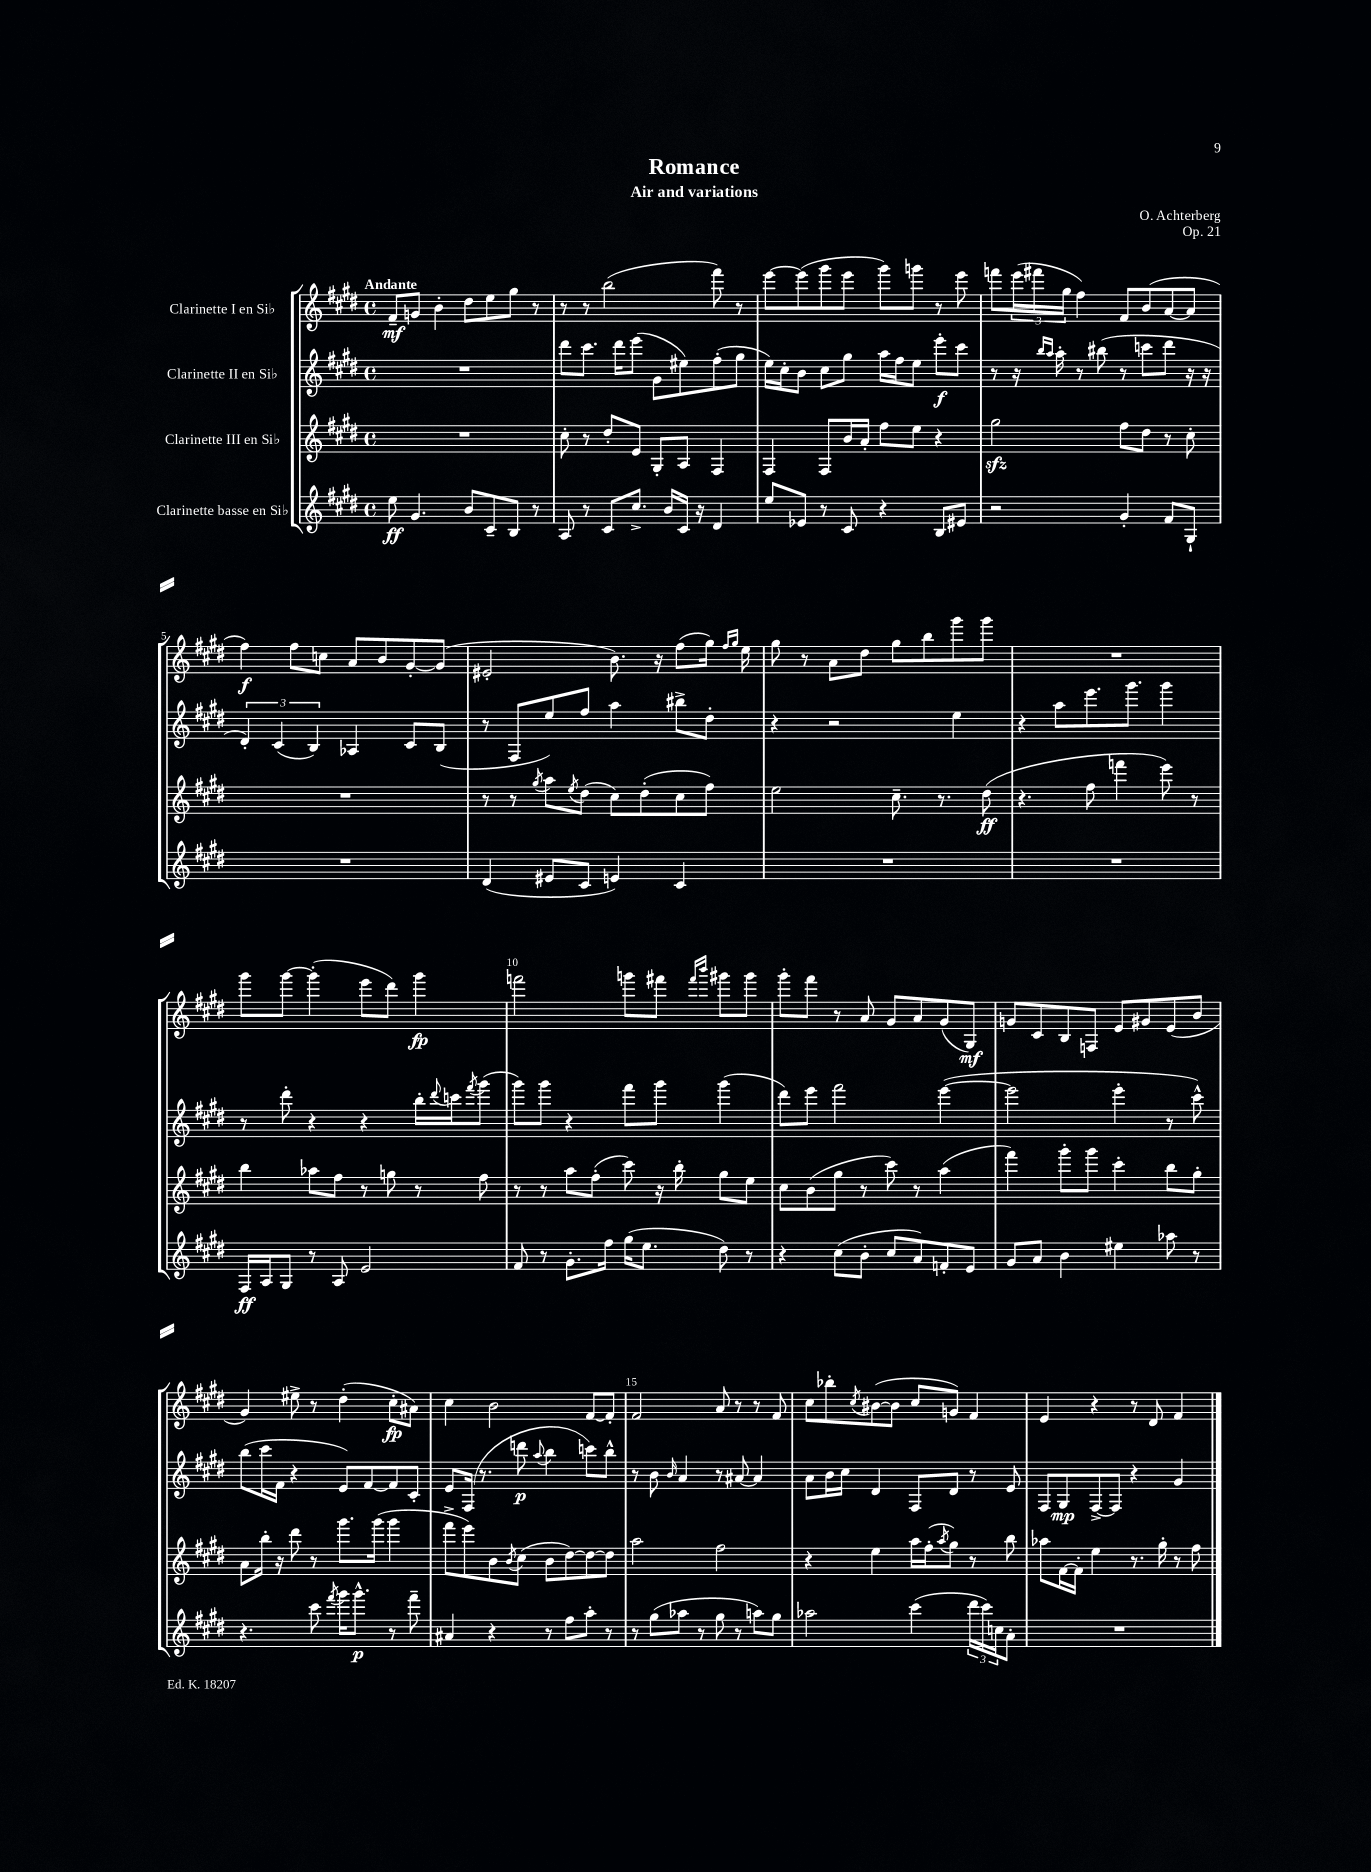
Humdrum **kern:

**kern	**dynam	**kern	**dynam	**kern	**dynam	**kern	**dynam
*part4	*part4	*part3	*part3	*part2	*part2	*part1	*part1
*staff4	*staff4	*staff3	*staff3	*staff2	*staff2	*staff1	*staff1
*I"Clarinette basse en Si♭	*	*I"Clarinette III en Si♭	*	*I"Clarinette II en Si♭	*	*I"Clarinette I en Si♭	*
*clefG2	*	*clefG2	*	*clefG2	*	*clefG2	*
*k[f#c#g#d#]	*	*k[f#c#g#d#]	*	*k[f#c#g#d#]	*	*k[f#c#g#d#]	*
*M4/4	*	*M4/4	*	*M4/4	*	*M4/4	*
*met(c)	*	*met(c)	*	*met(c)	*	*met(c)	*
=1	=1	=1	=1	=1	=1	=1	=1
!	!	!	!	!	!	!LO:TX:a:B:t=Andante	!
8ee\	ff	1r	.	1r	.	8f#~/L	mf
4.g#/	.	.	.	.	.	8gn/J	.
.	.	.	.	.	.	4b'\	.
8b/L	.	.	.	.	.	8dd#\L	.
8c#~/	.	.	.	.	.	8ee\	.
8B/J	.	.	.	.	.	8gg#\J	.
8r	.	.	.	.	.	8r	.
=2	=2	=2	=2	=2	=2	=2	=2
8A/	.	8cc#'\	.	8ddd#\L	.	8r	.
8r	.	8r	.	8.ccc#\J	.	8r	.
8c#/L	.	8dd#'/L	.	.	.	(2bb\	.
.	.	.	.	16ddd#\KL	.	.	.
8.cc#^/J	.	8e/J	.	(8eee\J	.	.	.
.	.	8G#'/L	.	8g#\L	.	.	.
16b/LL	.	.	.	.	.	.	.
16c#/JJ	.	8A/J	.	8ee#X\)	.	.	.
16r	.	.	.	.	.	.	.
4d#/	.	4F#/	.	(8ff#'\	.	8fff#\)	.
.	.	.	.	8gg#\J	.	8r	.
=3	=3	=3	=3	=3	=3	=3	=3
8ee/L	.	4F#/	.	16ee\LL)	.	[8eee\L	.
.	.	.	.	16cc#'\J	.	.	.
8e-X/J	.	.	.	8b\J	.	(8eee\]	.
8r	.	8F#/L	.	8cc#\L	.	8ggg#\	.
8c#/	.	16b/L	.	8gg#\J	.	8eee\J	.
.	.	16a'/JJ	.	.	.	.	.
4r	.	8ff#\L	.	16aa\LL	.	8ggg#\L)	.
.	.	.	.	16ff#\J	.	.	.
.	.	8ee\J	.	8ee\J	.	8gggn\J	.
8B/L	.	4r	.	8eee'\L	f	8r	.
8e#X/J	.	.	.	8ccc#\J	.	8eee\	.
=4	=4	=4	=4	=4	=4	=4	=4
2r	.	2gg#zz\	.	8r	.	8fffn\L	.
.	.	.	.	16r	.	(24eee\L	.
.	.	.	.	.	.	24fff#X\	.
.	.	.	.	16qqbb/LL	.	.	.
.	.	.	.	16qqaa/JJ	.	.	.
.	.	.	.	16aa'\	.	.	.
.	.	.	.	.	.	24gg#\JJ	.
.	.	.	.	8r	.	4ff#\)	.
.	.	.	.	(8bb#X\	.	.	.
4g#'/	.	8ff#\L	.	8r	.	8f#/L	.
.	.	8dd#\J	.	8cccn\L	.	(8b/	.
8f#/L	.	8r	.	8ddd#\J	.	[8a/	.
8G#`/J	.	8cc#'\	.	16r	.	8a/J]	.
.	.	.	.	16r	.	.	.
!!LO:LB:g=z
=5	=5	=5	=5	=5	=5	=5	=5
1r	.	1r	.	6d#'/)	.	4ff#\)	f
.	.	.	.	(6c#/	.	.	.
.	.	.	.	.	.	8ff#\L	.
.	.	.	.	6B/)	.	.	.
.	.	.	.	.	.	8ccn\J	.
.	.	.	.	4A-X/	.	8a/L	.
.	.	.	.	.	.	8b/	.
.	.	.	.	8c#/L	.	[8g#'/	.
.	.	.	.	(8B/J	.	(8g#/J]	.
=6	=6	=6	=6	=6	=6	=6	=6
(4d#/	.	8r	.	8r	.	2e#X'/	.
.	.	8r	.	8F#/L	.	.	.
.	.	8qgg#/	.	.	.	.	.
8e#X/L	.	8aa\L	.	8ee/)	.	.	.
.	.	8qee/	.	.	.	.	.
8c#/J	.	(8dd#\J	.	8ff#/J	.	.	.
4en/)	.	8cc#\L)	.	4aa\	.	8.b\)	.
.	.	(8dd#'\	.	.	.	.	.
.	.	.	.	.	.	16r	.
4c#/	.	8cc#\	.	8bb#X^\L	.	(8ff#\L	.
.	.	8ff#\J)	.	8dd#'\J	.	16gg#\Jk)	.
.	.	.	.	.	.	16qqff#/LL	.
.	.	.	.	.	.	16qqgg#/JJ	.
.	.	.	.	.	.	16ee\	.
=7	=7	=7	=7	=7	=7	=7	=7
1r	.	2ee\	.	4r	.	8gg#\	.
.	.	.	.	.	.	8r	.
.	.	.	.	2r	.	8a\L	.
.	.	.	.	.	.	8dd#\J	.
.	.	8.cc#~\	.	.	.	8gg#\L	.
.	.	.	.	.	.	8bb\	.
.	.	8.r	.	.	.	.	.
.	.	.	.	4ee\	.	8ggg#\	.
.	.	(8dd#\	ff	.	.	8ggg#\J	.
=8	=8	=8	=8	=8	=8	=8	=8
1r	.	4.r	.	4r	.	1r	.
.	.	.	.	8aa\L	.	.	.
.	.	8ff#\	.	8.eee\	.	.	.
.	.	4fffn\	.	.	.	.	.
.	.	.	.	8.ggg#\J	.	.	.
.	.	8eee\)	.	4ggg#\	.	.	.
.	.	8r	.	.	.	.	.
!!LO:LB:g=z
=9	=9	=9	=9	=9	=9	=9	=9
16F#/LL	ff	4bb\	.	8r	.	8ggg#\L	.
16A/J	.	.	.	.	.	.	.
8G#/J	.	.	.	8ddd#'\	.	[8ggg#\J	.
8r	.	8aa-X\L	.	4r	.	(4ggg#'\]	.
8A/	.	8ff#\J	.	.	.	.	.
2e/	.	8r	.	4r	.	8eee\L	.
.	.	8ggn\	.	.	.	8ddd#\J)	.
.	.	8r	.	16bb'\LL	.	4ggg#\	fp
.	.	.	.	8qqddd#/	.	.	.
.	.	.	.	16cccn\J	.	.	.
.	.	.	.	8qfff#/	.	.	.
.	.	8ff#\	.	(8ggg#\J	.	.	.
=10	=10	=10	=10	=10	=10	=10	=10
8f#/	.	8r	.	8ggg#\L)	.	2fffn\	.
8r	.	8r	.	8ggg#\J	.	.	.
8.g#'\L	.	8aa\L	.	4r	.	.	.
.	.	(8ff#'\J	.	.	.	.	.
16ff#\Jk	.	.	.	.	.	.	.
(16gg#\KL	.	8ccc#\)	.	8fff#\L	.	8gggn\L	.
8.ee\J	.	.	.	.	.	.	.
.	.	16r	.	8ggg#\J	.	8fff#X\J	.
.	.	16bb'\	.	.	.	.	.
.	.	.	.	.	.	16qqfff#/LL	.
.	.	.	.	.	.	16qqbbb/JJ	.
8dd#\)	.	8gg#\L	.	(4ggg#\	.	8ggg#X\L	.
8r	.	8ee\J	.	.	.	8ggg#\J	.
=11	=11	=11	=11	=11	=11	=11	=11
4r	.	8cc#\L	.	8ddd#\L)	.	8ggg#'\L	.
.	.	(8b\	.	8eee\J	.	8fff#\J	.
(8cc#\L	.	8gg#\J	.	2fff#\	.	8r	.
8b'\J	.	8r	.	.	.	8a/	.
8cc#/L	.	8ccc#\)	.	.	.	8g#/L	.
8a/)	.	8r	.	.	.	8a/	.
8fn'/	.	(4aa\	.	([4eee\	.	(8g#/	.
8e/J	.	.	.	.	.	8G#/J)	mf
=12	=12	=12	=12	=12	=12	=12	=12
8g#/L	.	4fff#\)	.	2eee\]	.	8gn/L	.
8a/J	.	.	.	.	.	8c#/	.
4b\	.	8ggg#'\L	.	.	.	8B/	.
.	.	8ggg#\J	.	.	.	8Fn/J	.
4ee#X\	.	4ccc#'\	.	4eee'\	.	8e/L	.
.	.	.	.	.	.	8g#X/	.
8aa-X\	.	8bb\L	.	8r	.	(8e/	.
8r	.	8gg#'\J	.	8ccc#^^\)	.	8b/J	.
!!LO:LB:g=z
=13	=13	=13	=13	=13	=13	=13	=13
4.r	.	8a\L	.	(8bb\L	.	4g#/)	.
.	.	16bb'\Jk	.	16ccc#\L	.	.	.
.	.	16r	.	16f#\JJ	.	.	.
.	.	8ddd#\	.	4r	.	8ee#X^\	.
8ccc#\	.	8r	.	.	.	8r	.
8qfff#/	.	.	.	.	.	.	.
16ggg#\KL	.	8.ggg#\L	.	8e/L)	.	(4dd#'\	.
8.ggg#^^\J	p	.	.	.	.	.	.
.	.	.	.	[8f#/	.	.	.
.	.	(16ggg#\Jk	.	.	.	.	.
8r	.	4ggg#\	.	8f#/]	.	8cc#'\L	fp
8fff#~\	.	.	.	8c#'/J	.	8a#X\J)	.
=14	=14	=14	=14	=14	=14	=14	=14
4a#X/	.	8fff#^\L	.	8e/L	.	4cc#\	.
.	.	8eee\)	.	(16F#/Jk	.	.	.
.	.	.	.	8.r	.	.	.
4r	.	8b\	.	.	.	2b\	.
.	.	8qb/	.	.	.	.	.
.	.	(8cc#\J	.	8dddn\	p	.	.
.	.	.	.	8qqaa/	.	.	.
8r	.	8b\L	.	4bb\	.	.	.
8ff#\L	.	[8dd#\)	.	.	.	.	.
8aa'\J	.	8dd#\_	.	8cccn\L)	.	[8f#/L	.
8r	.	8dd#\J]	.	8bb^^\J	.	8f#'/J]	.
=15	=15	=15	=15	=15	=15	=15	=15
8r	.	2aa\	.	8r	.	2f#/	.
(8gg#\L	.	.	.	8b\	.	.	.
.	.	.	.	16qqb/	.	.	.
8aa-X\J	.	.	.	4a/	.	.	.
8r	.	.	.	.	.	.	.
8gg#\	.	2ff#\	.	8r	.	8a/	.
8r	.	.	.	[8a#X/	.	8r	.
8aan\L)	.	.	.	4a#/]	.	8r	.
8gg#\J	.	.	.	.	.	8f#/	.
=16	=16	=16	=16	=16	=16	=16	=16
2aa-X\	.	4r	.	8a\L	.	8cc#\L	.
.	.	.	.	16b\L	.	8bb-X'\	.
.	.	.	.	16cc#\JJ	.	.	.
.	.	.	.	.	.	8qcc#/	.
.	.	4ee\	.	4d#/	.	([8b#X\	.
.	.	.	.	.	.	8b#\J]	.
(4ccc#\	.	16aa\LL	.	8F#/L	.	8cc#/L	.
.	.	(16ff#'\J	.	.	.	.	.
.	.	8qaa/	.	.	.	.	.
.	.	8gg#\J)	.	8d#/J	.	8gn/J)	.
24ddd#\LL	.	8r	.	8r	.	4f#/	.
24ccc#\)	.	.	.	.	.	.	.
24ccn\J	.	.	.	.	.	.	.
8a'\J	.	8bb\	.	8e/	.	.	.
=17	=17	=17	=17	=17	=17	=17	=17
1r	.	8aa-X\L	.	8F#/L	.	4e/	.
.	.	[16f#\L	.	8G#/	mp	.	.
.	.	16f#'\JJ]	.	.	.	.	.
.	.	4ee\	.	[8F#^/	.	4r	.
.	.	.	.	8F#/J]	.	.	.
.	.	8.r	.	4r	.	8r	.
.	.	.	.	.	.	8d#/	.
.	.	16gg#'\	.	.	.	.	.
.	.	8r	.	4g#/	.	4f#/	.
.	.	8ff#\	.	.	.	.	.
==	==	==	==	==	==	==	==
*-	*-	*-	*-	*-	*-	*-	*-
